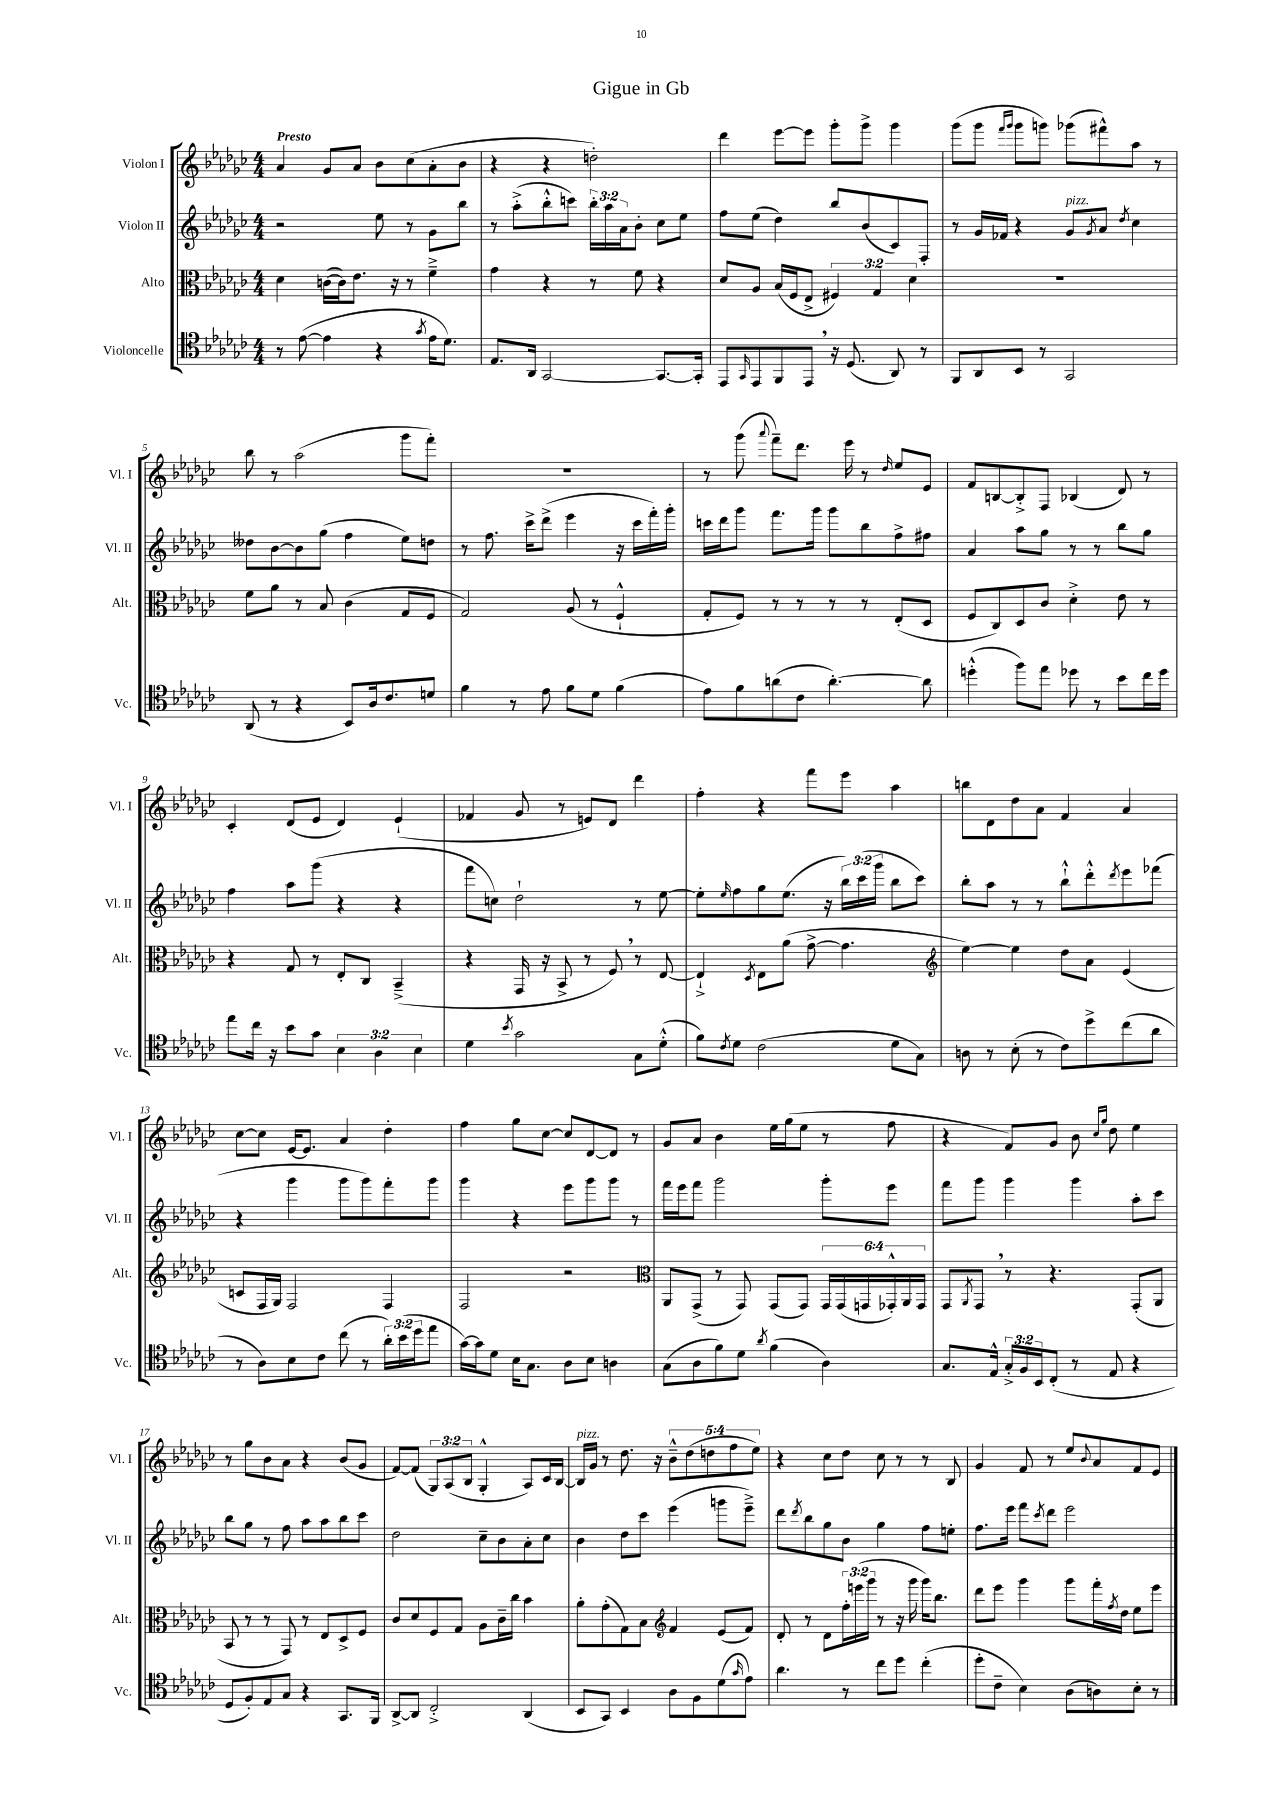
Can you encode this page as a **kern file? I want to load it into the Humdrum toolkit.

**kern	**kern	**kern	**kern
*part4	*part3	*part2	*part1
*staff4	*staff3	*staff2	*staff1
*I"Violoncelle	*I"Alto	*I"Violon II	*I"Violon I
*I'Vc.	*I'Alt.	*I'Vl. II	*I'Vl. I
*clefC4	*clefC3	*clefG2	*clefG2
*k[b-e-a-d-g-c-]	*k[b-e-a-d-g-c-]	*k[b-e-a-d-g-c-]	*k[b-e-a-d-g-c-]
*M4/4	*M4/4	*M4/4	*M4/4
=1	=1	=1	=1
!	!	!	!LO:TX:a:B:t=Presto
8r	4d-\	2r	4a-/
([8e-\	.	.	.
4e-\]	([16cn\LL	.	8g-/L
.	16c\J])	.	.
.	8.e-\J	.	8a-/J
4r	.	8ee-\	8b-\L
.	16r	.	.
.	8r	8r	(8cc-\
8qg-/	.	.	.
16e-\KL	4f~^\	8g-\L	8a-'\
8.d-\J)	.	.	.
.	.	8bb-\J	8b-\J
=2	=2	=2	=2
8.E-/L	4g-\	8r	4r
.	.	(8aa-'^\L	.
16AA-/Jk	.	.	.
[2GG-/	4r	8bb-'^^\	4r
.	.	8cccn\J)	.
.	8r	24bb-'\LL	2ddn'\)
.	.	24aa-\	.
.	.	24a-\J	.
.	8f\	8b-'\J	.
8.GG-/L_	4r	8cc-\L	.
.	.	8ee-\J	.
16GG-'/Jk]	.	.	.
=3	=3	=3	=3
8EE-/L	8d-/L	8ff\L	4ddd-\
16qqGG-/	.	.	.
8EE-/	8A-/J	(8ee-\J	.
8FF/	(16B-/LL	4dd-\)	[8eee-\L
.	16F/J	.	.
8EE-,/J	8E-^/J	.	8eee-\J]
16r	6F#X/)	8bb-/L	8ggg-'\L
(8.D-/	.	.	.
.	.	(8b-/	8ggg-^\J
.	6G-/	.	.
8AA-/)	.	8c-/)	4ggg-\
.	6d-\	.	.
8r	.	8F'/J	.
=4	=4	=4	=4
8FF/L	1r	8r	(8ggg-\L
8AA-/	.	16g-/LL	8ggg-\J
.	.	16f-X/JJ	.
.	.	.	16qqfff/LL
.	.	.	16qqggg-/JJ
8BB-/J	.	4r	8ggg-\L
8r	.	.	8gggn\J)
!	!	!LO:TX:a:i:t=pizz.	!
2GG-/	.	8g-/L	(8ggg-X\L
.	.	8qg-/	.
.	.	8a-/J	8fff#X^^\)
.	.	8qdd-/	.
.	.	4cc-\	8aa-\J
.	.	.	8r
!!LO:LB:g=z
=5	=5	=5	=5
(8AA-/	8f\L	8dd--X\L	8bb-\
8r	8a-\J	[8b-\	8r
4r	8r	8b-\]	(2aa-\
.	8B-/	(8gg-\J	.
8BB-/L)	(4c-\	4ff\	.
16A-/k	.	.	.
8.c-/	.	.	.
.	8G-/L	8ee-\L)	8ggg-\L
8dn/J	8F/J	8ddn\J	8fff'\J)
=6	=6	=6	=6
4f\	2G-/)	8r	1r
.	.	8.ff\	.
8r	.	.	.
.	.	16ccc-^\KL	.
8e-\	.	(8ddd-^\J	.
8f\L	(8A-/	4eee-\	.
8d-\J	8r	.	.
(4f\	4F`^^/	16r	.
.	.	16ccc-\LL	.
.	.	16fff'\)	.
.	.	16ggg-'\JJ	.
=7	=7	=7	=7
8e-\L)	8G-'/L	16cccn\LL	8r
.	.	16ddd-\J	.
8f\	8F/J)	8ggg-\J	(8ggg-\
.	.	.	8qqaaa-/
(8an\	8r	8.fff\L	8fff~\L)
8c-\J	8r	.	8.ddd-\J
.	.	16ggg-\Jk	.
[4.a'\)	8r	8ggg-\L	.
.	.	.	16eee-\
.	8r	8bb-\	8r
.	.	.	16qqdd-/
.	(8E-'/L	8ff^\	8ee-/L
8a\]	8D-/J	8ff#X\J	8e-/J
=8	=8	=8	=8
(4ddn'^^\	8F/L	4a-/	8f/L
.	8C-/)	.	[8Bn/
8ff\L)	8D-/	8aa-\L	8B'^/]
8ee-\J	8c-/J	8gg-\J	8F/J
8dd-X\	4d-'^\	8r	(4B-X/
8r	.	8r	.
8b-\L	8e-\	8bb-\L	8d-/)
16cc-\L	8r	8gg-\J	8r
16dd-\JJ	.	.	.
!!LO:LB:g=z
=9	=9	=9	=9
8ee-\L	4r	4ff\	4c-'/
16cc-\Jk	.	.	.
16r	.	.	.
8b-\L	8G-/	8aa-\L	(8d-/L
8g-\J	8r	(8ggg-\J	8e-/J
6B-\	8E-'/L	4r	4d-/)
.	8C-/J	.	.
6A-\	.	.	.
.	(4BB-~^/	4r	(4e-`/
6B-\	.	.	.
=10	=10	=10	=10
4d-\	4r	8fff\L	4f-X/
.	.	8ccn\J)	.
8qb-/	.	.	.
2g-\	16GG-/	2dd-`\	8g-/
.	16r	.	.
.	8BB-^/	.	8r
.	8r	.	8en/L)
.	8F,/)	.	8d-/J
8G-\L	8r	8r	4ddd-\
(8d-'^^\J	[8E-/	[8ee-\	.
=11	=11	=11	=11
8f\L)	4E-`^/]	8ee-'\L]	4ff'\
8qc-/	.	16qqee-/	.
8d-\J	.	8ff\	.
.	8qD-/	.	.
(2c-\	8E-\L	8gg-\	4r
.	(8a-\J	(8.ee-\J	.
.	[8g-^\	.	8fff\L
.	.	16r	.
.	4.g-\]	24bb-\LL)	8eee-\J
.	.	(24ccc-\	.
.	.	24ggg-\JJ	.
8d-\L	.	8bb-\L	4aa-\
8G-\J)	.	8ccc-\J)	.
=12	=12	=12	=12
*	*clefG2	*	*
8An\	[4ee-\)	8bb-'\L	8bbn\L
8r	.	8aa-\J	8d-\
(8B-'\	4ee-\]	8r	8dd-\
8r	.	8r	8a-\J
8c-\L)	8dd-\L	8bb-`^^\L	4f/
8dd-^\	8a-\J	8ddd-'^^\	.
.	.	8qddd-/	.
(8cc-\	(4e-/	8eee-\	4a-/
8a-\J	.	(8fff-X\J	.
!!LO:LB:g=z
=13	=13	=13	=13
8r	8cn/L	4r	[8cc-\L
8A-\L)	16F/L	.	8cc-\J]
.	16G-/JJ)	.	.
8B-\	2F/	4ggg-\	[16e-/KL
.	.	.	8.e-/J]
8c-\J	.	.	.
(8cc-\	.	8ggg-\L	4a-/
8r	.	8ggg-\)	.
24a-'\LL)	4F/	8fff'\	4dd-'\
(24b-\	.	.	.
24dd-\J	.	.	.
8ee-\J	.	8ggg-\J	.
=14	=14	=14	=14
[16g-\LL)	2F/	4ggg-\	4ff\
16g-\J]	.	.	.
8d-\J	.	.	.
16B-\KL	.	4r	8gg-\L
8.G-\J	.	.	.
.	.	.	[8cc-\J
8A-\L	2r	8eee-\L	8cc-/L]
8B-\J	.	8ggg-\	[8d-/
4An\	.	8ggg-\J	8d-/J]
.	.	8r	8r
=15	=15	=15	=15
*	*clefC3	*	*
(8G-\L	8AA-/L	16fff\LL	8g-/L
.	.	16eee-\J	.
8A-\	(8GG-^/J	8fff\J	8a-/J
8f\)	8r	2ggg-\	4b-\
8d-\J	8GG-/)	.	.
8qa-/	.	.	.
(4f\	(8GG-/L	.	16ee-\LL
.	.	.	(16gg-\J
.	8GG-/J)	.	8ee-\J
4A-\)	24GG-/LL	8ggg-'\L	8r
.	(24GG-/	.	.
.	24GGn/	.	.
.	24GG-X'^^/)	8eee-\J	8ff\
.	24AA-/	.	.
.	24GG-/JJ	.	.
=16	=16	=16	=16
8.G-/L	8GG-/L	8fff\L	4r
.	8qAA-/	.	.
.	8GG-,/J	8ggg-\J	.
16E-^^/Jk	.	.	.
24G-'^/LL	8r	4ggg-\	8f/L)
24F/	.	.	.
24BB-/J	.	.	.
(8C-'/J	4.r	.	8g-/J
8r	.	4ggg-\	8b-\
.	.	.	16qqcc-/LL
.	.	.	16qqgg-/JJ
8E-/	.	.	8dd-\
4r	(8GG-'/L	8aa-'\L	4ee-\
.	8AA-/J	8ccc-\J	.
!!LO:LB:g=z
=17	=17	=17	=17
8D-/L	8BB-/	8bb-\L	8r
8F'/)	8r	8gg-\J	8gg-\L
8E-/	8r	8r	8b-\
8G-/J	8GG-/)	8ff\	8a-\J
4r	8r	8aa-\L	4r
.	8E-/L	8aa-\	.
8.GG-/L	8D-^/	8bb-\	(8b-/L
.	8F/J	8ccc-\J	8g-/J
16FF/Jk	.	.	.
=18	=18	=18	=18
[8AA-^/L	8c-/L	2dd-\	[8f/L)
8AA-/J]	8d-/	.	(8f/J]
2C-'^/	8F/	.	12G-/L)
.	.	.	(12A-/
.	8G-/J	.	.
.	.	.	12B-/J
.	8A-\L	8cc-~\L	4G-'^^/
.	16c-~\L	8b-\	.
.	16cc-\JJ	.	.
(4AA-/	4b-\	8a-'\	8A-/L)
.	.	8cc-\J	16c-/L
.	.	.	[16B-/JJ
=19	=19	=19	=19
!	!	!	!LO:TX:a:i:t=pizz.
8BB-/L	8a-'\L	4b-\	16B-/LL]
.	.	.	16g-/JJ
8GG-/J)	(8g-'\	.	8r
4BB-/	8G-\)	8dd-\L	8.dd-\
.	8B-\J	8ccc-\J	.
.	.	.	16r
*	*clefG2	*	*
8A-\L	4f/	(4eee-\	10b-~^^\L
.	.	.	(10dd-\
8F\	.	.	.
.	.	.	10ddn\
(8d-\	(8e-/L	8gggn\L	.
.	.	.	10ff\
16qqg-/	.	.	.
8e-\J)	8f/J)	8eee-~^\J)	.
.	.	.	10ee-\J)
=20	=20	=20	=20
4.a-\	8d-'/	8ddd-\L	4r
.	.	8qddd-/	.
.	8r	8bb-\	.
.	8d-\L	8gg-\	8cc-\L
8r	24ff'\L	8b-\J	8dd-\J
.	(24eeen\	.	.
.	24ggg-\JJ	.	.
8cc-\L	8r	4gg-\	8cc-\
8dd-\J	16r	.	8r
.	16ggg-\	.	.
(4cc-'\	16ggg-\KL)	8ff\L	8r
.	8.bb-\J	.	.
.	.	8een'\J	8B-/
=21	=21	=21	=21
8dd-'\L	8ddd-\L	8.ff\L	4g-/
8c-~\J	8eee-\J	.	.
.	.	16eee-\Jk	.
4B-\)	4ggg-\	8fff\L	8f/
.	.	8qccc-/	.
.	.	8ddd-\J	8r
(8A-\L	8ggg-\L	2eee-\	8ee-/L
.	.	.	8qqb-/
8An\)	16fff'\L	.	8a-/
.	8qff/	.	.
.	16dd-\JJ	.	.
8B-'\J	8ee-\L	.	8f/
8r	8eee-\J	.	8e-/J
==	==	==	==
*-	*-	*-	*-
